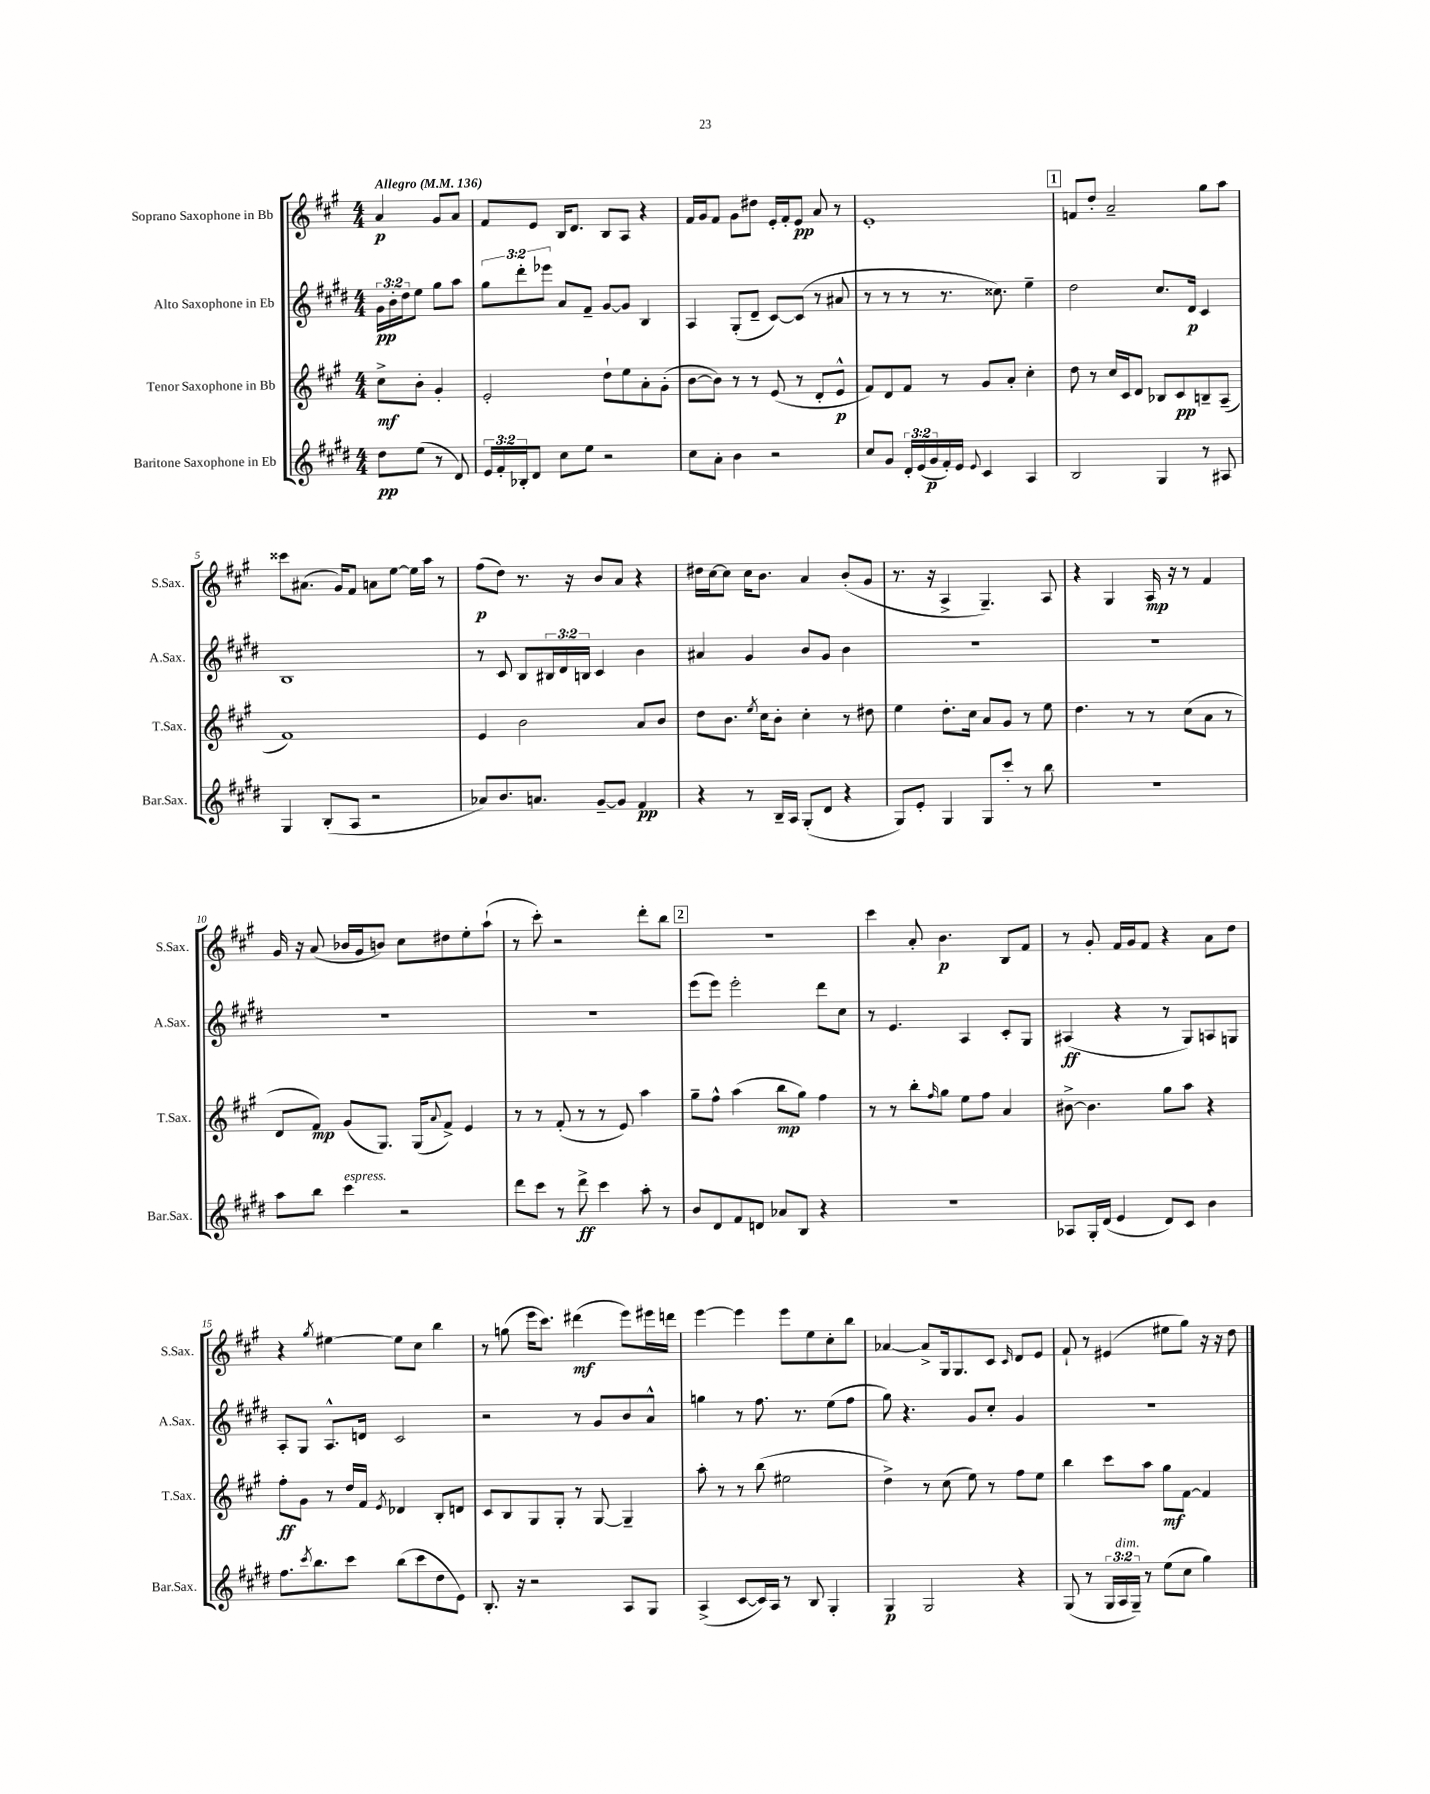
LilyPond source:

<<
\new StaffGroup <<
\new Staff = "s0" \with { instrumentName = "Soprano Saxophone in Bb" shortInstrumentName = "S.Sax." } {
    \clef treble \key a \major \numericTimeSignature \time 4/4 \partial 2 \tempo "Allegro" 4 = 136
    a'4\p gis'8 a'8 |
    fis'8 e'8 b16 d'8. b8 a8 r4 |
    fis'16 gis'16 fis'8 gis'8 dis''8 e'16-. fis'16-. e'8\pp a'8 r8 |
    e'1-. |
    \mark \markup { \box "1" } f'8 d''8-. a'2-- gis''8 a''8 |
    cisis'''8 ais'8.( gis'16) fis'8 a'8 e''8~ e''16 a''16 r8 |
    fis''8\p( d''8) r8. r16 b'8 a'8 r4 |
    dis''16 cis''16~ cis''8 cis''16 b'8. a'4 b'8-.( gis'8 |
    r8. r16 a4-> gis4.--) a8 |
    r4 gis4 a16\mp r16 r8 fis'4 |
    gis'16 r16 a'8( bes'16 gis'16 b'8) cis''8 dis''8 e''8-. a''8-!( |
    r8 cis'''8-.) r2 d'''8-. b''8 |
    \mark \markup { \box "2" } R1 |
    cis'''4 a'8-. b'4.\p b8 fis'8 |
    r8 gis'8-. fis'16 gis'16 fis'8 r4 a'8 d''8 |
    r4 \acciaccatura { gis''8 } eis''4~ eis''8 cis''8 b''4 |
    r8 g''8( e'''16 cis'''8.) dis'''4\mf( e'''8) eis'''16 d'''16 |
    e'''4~ e'''4 e'''8 e''8 cis''8-. b''8 |
    aes'4~ aes'8-> gis16 gis8. cis'8 \grace { cis'16 } d'8 e'8 |
    fis'8-! r8 eis'4( eis''8 gis''8) r16 r16 d''8 \bar "|." |
}
\new Staff = "s1" \with { instrumentName = "Alto Saxophone in Eb" shortInstrumentName = "A.Sax." } {
    \clef treble \key e \major \numericTimeSignature \time 4/4 \override Staff.TupletNumber.text = #tuplet-number::calc-fraction-text \partial 2
    \tuplet 3/2 { gis'16\pp b'16-. dis''16 } e''8 gis''8 a''8 |
    \tuplet 3/2 { gis''8 dis'''8-. ees'''8 } a'8 fis'8-- gis'8~ gis'8 b4 |
    a4 gis8-.( dis'8-- cis'8~) cis'8( r8 ais'8 |
    r8 r8 r8 r8. cisis''8.) e''4-- |
    \mark \markup { \box "1" } dis''2 cis''8. dis'16\p cis'4 |
    b1 |
    r8 cis'8 b8 \tuplet 3/2 { bis16 dis'16 b16 } cis'4 b'4 |
    ais'4 gis'4 b'8 gis'8 b'4 |
    R1 |
    R1 |
    R1 |
    R1 |
    \mark \markup { \box "2" } e'''8( e'''8) e'''2-. dis'''8 cis''8 |
    r8 e'4. a4 cis'8-. gis8 |
    ais4\ff( r4 r8 gis8) a8 g8 |
    a8-. gis8 a8.-^ d'16 cis'2 |
    r2 r8 gis'8 b'8 a'8-^ |
    g''4 r8 fis''8. r8. e''8( fis''8 |
    gis''8) r4. gis'8 cis''8-. gis'4 |
    r1 \bar "|." |
}
\new Staff = "s2" \with { instrumentName = "Tenor Saxophone in Bb" shortInstrumentName = "T.Sax." } {
    \clef treble \key a \major \numericTimeSignature \time 4/4 \partial 2
    cis''8->\mf b'8-. gis'4-. |
    e'2-. d''8-! e''8 a'8-. gis'8-.( |
    b'8~ b'8) r8 r8 e'8( r8 d'8-. e'8-^\p |
    fis'8) d'8 fis'8 r8 gis'8 a'8-. cis''4-. |
    \mark \markup { \box "1" } d''8 r8 cis''16 cis'16 d'8 bes8 cis'8\pp b8-- a8--( |
    fis'1) |
    e'4 b'2 a'8 b'8 |
    d''8 b'8. \acciaccatura { e''8 } cis''16 b'8-. cis''4-. r8 dis''8 |
    e''4 d''8.-. cis''16 a'8 gis'8 r8 e''8 |
    d''4. r8 r8 cis''8( a'8 r8 |
    d'8 fis'8\mp) gis'8( gis8.) gis16( \appoggiatura { a'8 } fis'8->) e'4 |
    r8 r8 fis'8-.( r8 r8 e'8) a''4 |
    \mark \markup { \box "2" } gis''8-- fis''8-^ a''4( b''8\mp gis''8) fis''4 |
    r8 r8 b''8-. \grace { fis''16 } gis''8 e''8 fis''8 a'4 |
    bis'8~-> bis'4. gis''8 a''8 r4 |
    fis''8-.\ff gis'8 r8 d''16 fis'16 \acciaccatura { e'8 } des'4 b8-. d'8 |
    cis'8 b8 gis8 gis8-. r8 gis8~ gis4-- |
    a''8-. r8 r8 b''8( eis''2 |
    d''4->) r8 cis''8( e''8) r8 fis''8 e''8 |
    b''4 cis'''8 a''8 gis''8\mf fis'8~ fis'4 \bar "|." |
}
\new Staff = "s3" \with { instrumentName = "Baritone Saxophone in Eb" shortInstrumentName = "Bar.Sax." } {
    \clef treble \key e \major \numericTimeSignature \time 4/4 \override Staff.TupletNumber.text = #tuplet-number::calc-fraction-text \partial 2
    dis''8\pp e''8( r8 dis'8) |
    \tuplet 3/2 { e'16 fis'16-. bes16-. } dis'8 cis''8 e''8 r2 |
    cis''8 a'8-. b'4 r2 |
    cis''8 gis'8 \tuplet 3/2 { dis'16-. e'16( gis'16\p } fis'16-.) e'16 \appoggiatura { e'8 } cis'4 a4 |
    \mark \markup { \box "1" } b2 gis4 r8 ais8 |
    gis4 b8-.( a8 r2 |
    aes'8) b'8. a'8. gis'8~-- gis'8 fis'4\pp |
    r4 r8 b16-- a16 gis8-.( dis'8 r4 |
    gis8) e'8-. gis4 gis8 cis'''8-. r8 b''8 |
    R1 |
    a''8 b''8 cis'''4^\markup { \italic "espress." } r2 |
    dis'''8 cis'''8 r8 dis'''8->\ff cis'''4 a''8-. r8 |
    \mark \markup { \box "2" } b'8 dis'8 fis'8 d'8 aes'8 b8 r4 |
    R1 |
    aes8 gis16-. dis'16( e'4 dis'8) cis'8 b'4 |
    fis''8. \acciaccatura { cis'''8 } b''8. cis'''8 b''8( cis'''8 dis''8 e'8) |
    b8.-. r16 r2 a8 gis8 |
    a4->( cis'8~ cis'16) a16 r8 b8 gis4-. |
    gis4\p gis2 r4 |
    gis8( r8 \tuplet 3/2 { gis16 a16^\markup { \italic "dim." } gis16--) } r8 e''8( cis''8 gis''4) \bar "|." |
}
>>
>>
